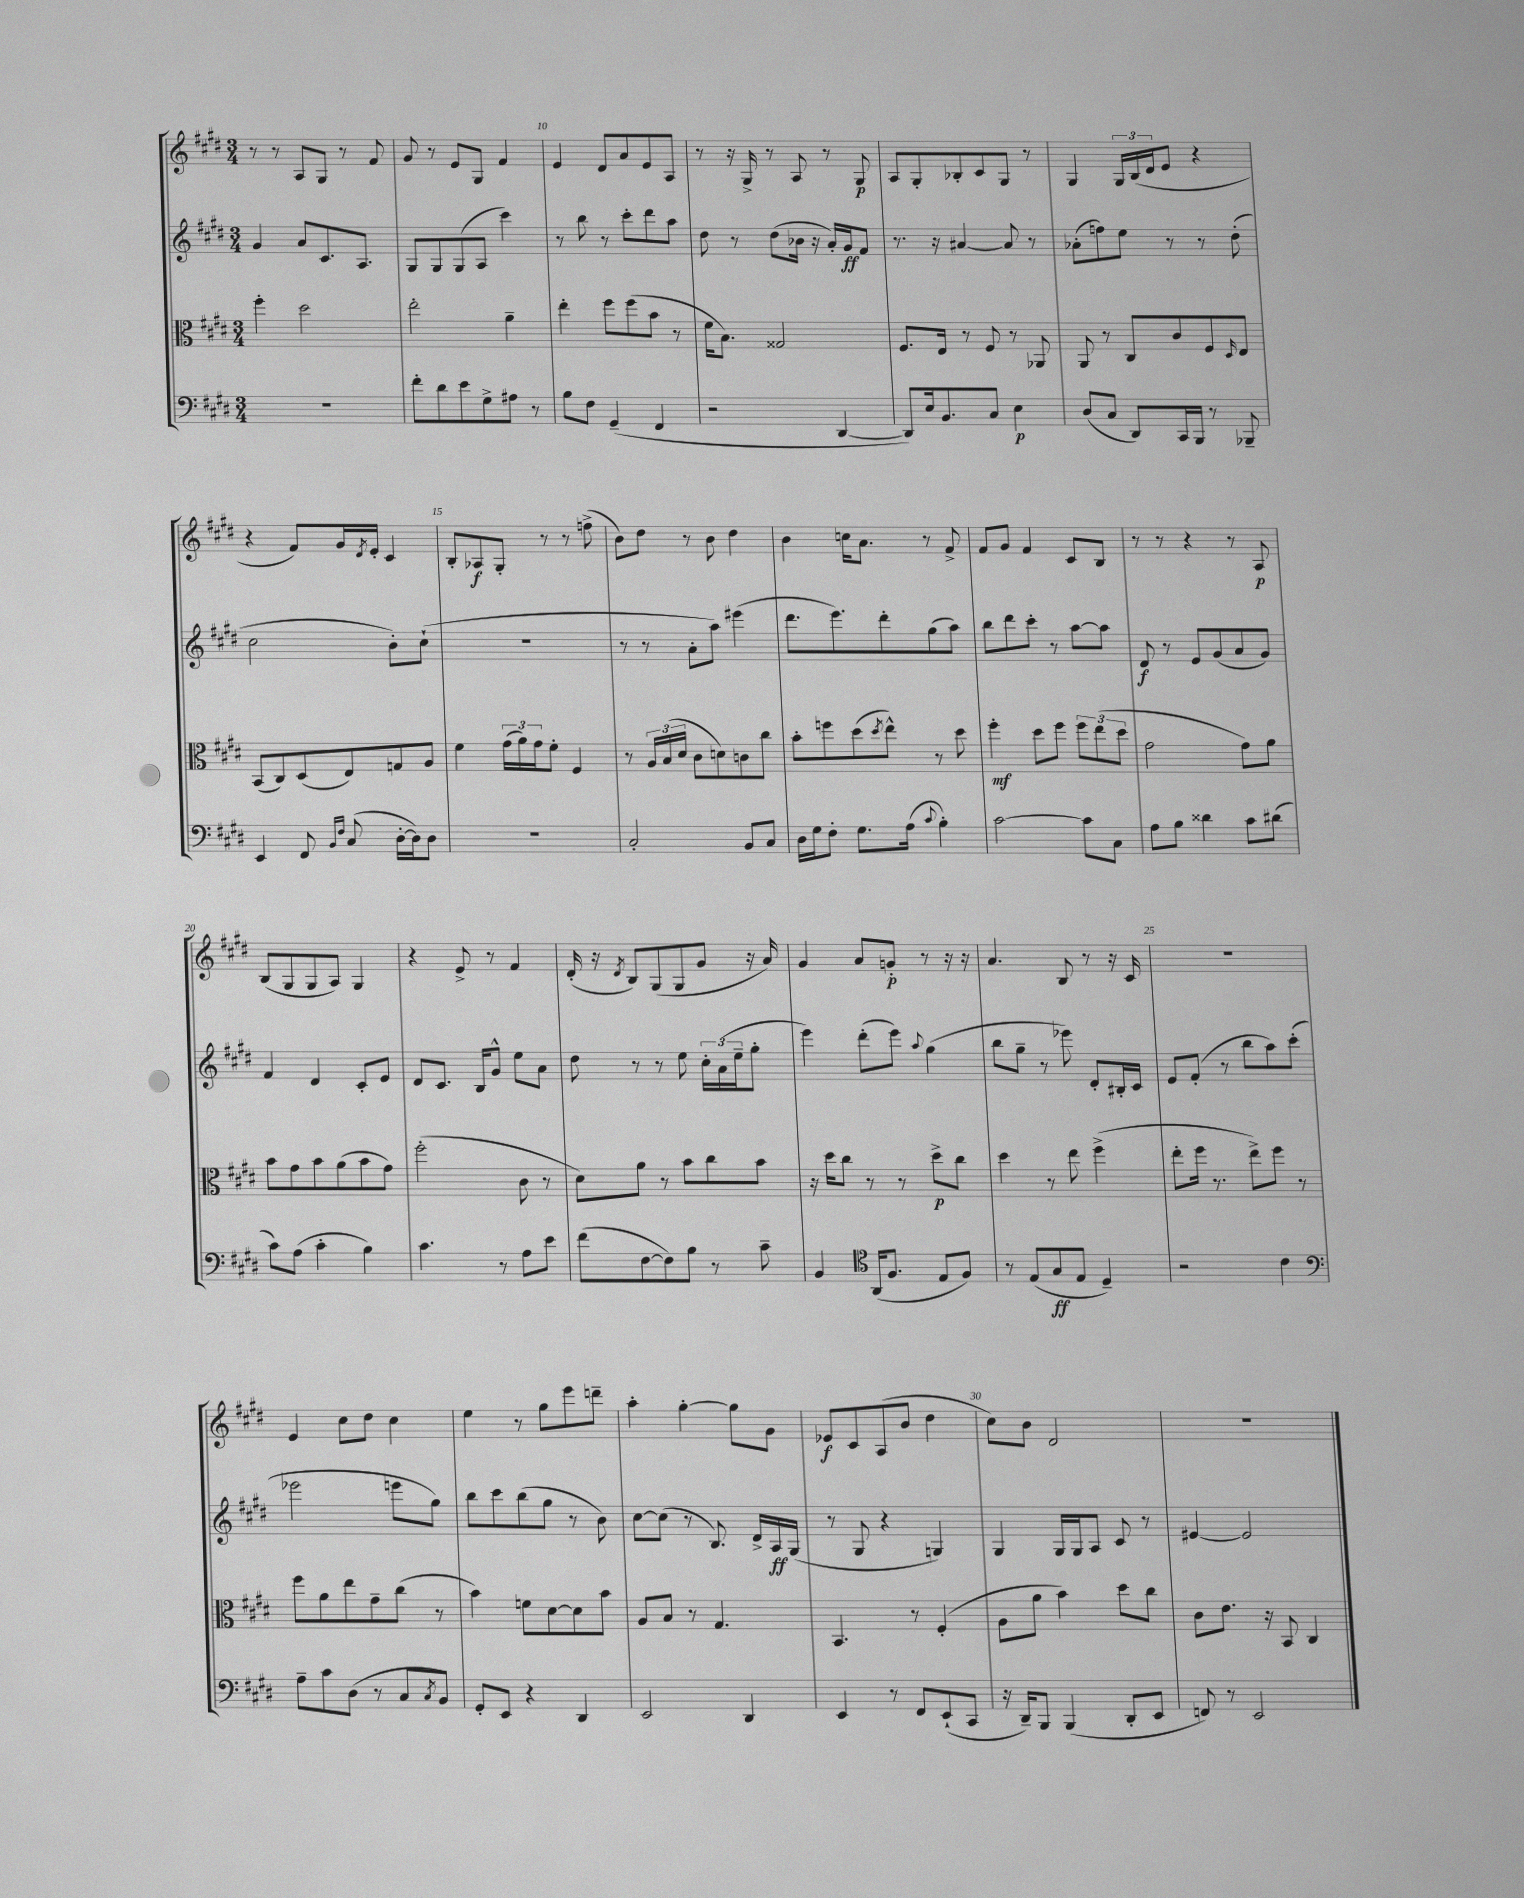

**kern	**kern	**kern	**kern
*staff4	*staff3	*staff2	*staff1
*clefF4	*clefC3	*clefG2	*clefG2
*k[f#c#g#d#]	*k[f#c#g#d#]	*k[f#c#g#d#]	*k[f#c#g#d#]
*M3/4	*M3/4	*M3/4	*M3/4
2.r	4ff#'	4g#	8r
.	.	.	8r
.	2dd#	8a	8A
.	.	8.c#	8G#
.	.	.	8r
.	.	8.A	.
.	.	.	8f#
=	=	=	=
8f#'	2ee'	8G#	8g#
8d#	.	8G#	8r
8e	.	(8G#	8e
8G#^	.	8A	8G#
8A#	4a~	4ccc#)	4f#
8r	.	.	.
=	=	=	=
8B	4ee'	8r	4e
8F#	.	8bb	.
(4GG#~	8ff#	8r	8d#
.	(8ff#	8ccc#'	8a
4FF#	8b	8ddd#	8e
.	8r	8aa	8A
=	=	=	=
2r	16f#	8dd#	8r
.	8.B)	.	.
.	.	8r	16r
.	.	.	16G#^
.	2G##	(8dd#	8r
.	.	16b-	8A
.	.	16r	.
[4DD#	.	16a')	8r
.	.	16g#	.
.	.	8f#	8G#
=	=	=	=
8DD#])	8.F#	8.r	8A
16E	.	.	8G#'
8.BB	16E	16r	.
.	8r	[4a#	8B-'
8C#	8F#	.	8c#
4E	8r	8a#]	8G#
.	8AA-	8r	8r
=	=	=	=
(8D#	8AA	(8a-'	4G#
8C#	8r	8ff)	.
8DD#)	8C#	8ee	24G#
.	.	.	(24B
.	.	.	24d#
16CC#	8c#	8r	8e
16BBB	.	.	.
8r	8F#	8r	4r
.	16qqD#	.	.
8BBB-~	8E	(8dd#'	.
=	=	=	=
4EE	(8BB	2cc#	4r
.	8C#)	.	.
8FF#	(8D#	.	8f#)
16qqBB	.	.	.
16qqF#	.	.	.
(8C#	8E)	.	16g#
.	.	.	8qd#
.	.	.	16e'
[16D#'	8G	8b')	4c#
16D#])	.	.	.
8D#	8A	(8cc#`	.
=	=	=	=
2.r	4f#	2.r	8B'
.	.	.	8A-
.	(24g#	.	8G#'
.	24a)	.	.
.	24g#	.	.
.	8f#'	.	8r
.	4F#	.	8r
.	.	.	(8ff^
=	=	=	=
2C#'	8r	8r	8b)
.	24A	8r	8dd#
.	(24B	.	.
.	24d#	.	.
.	8c#	8a'	8r
.	8d)	8aa)	8b
8BB	8c	(4eee#	4dd#
8C#	8cc#	.	.
=	=	=	=
16D#	8b'	8.ddd#	4b
16G#	.	.	.
8F#'	8ff	.	.
.	.	8.eee)	.
8.G#	(8dd#	.	16cc
.	.	.	8.a
.	8qdd#	.	.
.	8ee^^)	8ddd#'	.
(16A	.	.	.
8qqc#	.	.	.
4B')	8r	(8gg#	8r
.	8dd#	8aa)	8f#^
=	=	=	=
[2c#	4ff#'	8bb	8f#
.	.	8ddd#	8g#
.	8dd#	8ccc#'	4f#
.	8ff#	8r	.
8c#]	12ff#	[8aa	8c#
.	(12ee	.	.
8C#	.	8aa]	8B
.	12dd#	.	.
=	=	=	=
8A	2g#	8d#	8r
8B	.	8r	8r
4d##	.	8e	4r
.	.	(8g#	.
8c#	8g#)	8a	8r
(8d#	8a	8g#)	8A
=	=	=	=
8c#)	8b	4f#	(8B
(8A	8g#	.	8G#
4c#'	8b	4d#	8G#
.	(8a	.	8A)
4B)	8b	8c#'	4G#
.	8g#)	8e	.
=	=	=	=
4.c#	(2ff#'	8d#	4r
.	.	8.c#	.
.	.	.	8e^
.	.	16B	.
8r	.	8g#^^	8r
8A	8c#	8ee	4f#
8e	8r	8a	.
=	=	=	=
(8f#	8d#)	8dd#	(16d#'
.	.	.	16r
.	.	.	8qd#
[8F#	8a	8r	8B)
8F#])	8r	8r	(8G#
8B	8b	8ee	8G#
8r	8cc#	24cc#'	8g#
.	.	(24a	.
.	.	24ee~	.
8c#~	8b	8gg#'	16r
.	.	.	16a)
=	=	=	=
4BB	16r	4eee)	4g#
.	16dd#	.	.
.	8cc#	.	.
*clefC4	*	*	*
(16AA	8r	(8ddd#'	8a
8.F#	.	.	.
.	8r	8eee)	8g'
.	.	8qqaa	.
8E	8dd#^	(4gg#	8r
8F#)	8cc#	.	16r
.	.	.	16r
=	=	=	=
8r	4dd#	8bb	4.a
(8E	.	8gg#~	.
8G#	8r	8r	.
8E	8ee	8eee-)	8B
4D#~)	(4ff#^	8d#'	8r
.	.	16B#'	16r
.	.	16c#	16c#
=	=	=	=
2r	8ee'	8e	2.r
.	16ff#	(8f#'	.
.	8.r	.	.
.	.	8r	.
.	8ee^)	8bb	.
4c#	8ff#	8aa)	.
.	8r	(8ccc#'	.
=	=	=	=
*clefF4	*	*	*
8A~	8ff#	2eee-	4e
8c#	8a	.	.
(8D#	8ee	.	8cc#
8r	8g#~	.	8dd#
8C#	(8cc#	8eee	4cc#
8qC#	.	.	.
8BB)	8r	8gg#)	.
=	=	=	=
8GG#'	4b)	8bb	4ee
8EE	.	8ccc#	.
4r	8f	(8bb	8r
.	[8d#	8gg#	8gg#
4DD#	8d#]	8r	8eee
.	8b	8b)	8ddd~
=	=	=	=
2EE	8A	[8cc#	4aa'
.	8B	(8cc#]	.
.	8r	8r	[4gg#'
.	4.G#	8.B)	.
4DD#	.	.	8gg#]
.	.	16d#^	.
.	.	16A	8g#
.	.	(16G#	.
=	=	=	=
4EE	4.BB	8r	8e-
.	.	8G#	8c#
8r	.	4r	(8A
8FF#	8r	.	8b
(8EE`	(4F#'	4G)	4dd#
8CC#	.	.	.
=	=	=	=
16r	8A	4G#	8cc#)
16DD#~)	.	.	.
8BBB	8a	.	8b
(4BBB	4b)	16G#	2d#
.	.	16G#	.
.	.	8A	.
8DD#'	8dd#	8c#	.
8EE	8cc#	8r	.
=	=	=	=
8FF)	8c#	[4e#	2.r
8r	8.e	.	.
2EE	.	2e#]	.
.	16r	.	.
.	8BB	.	.
.	4C#	.	.
==	==	==	==
*-	*-	*-	*-
